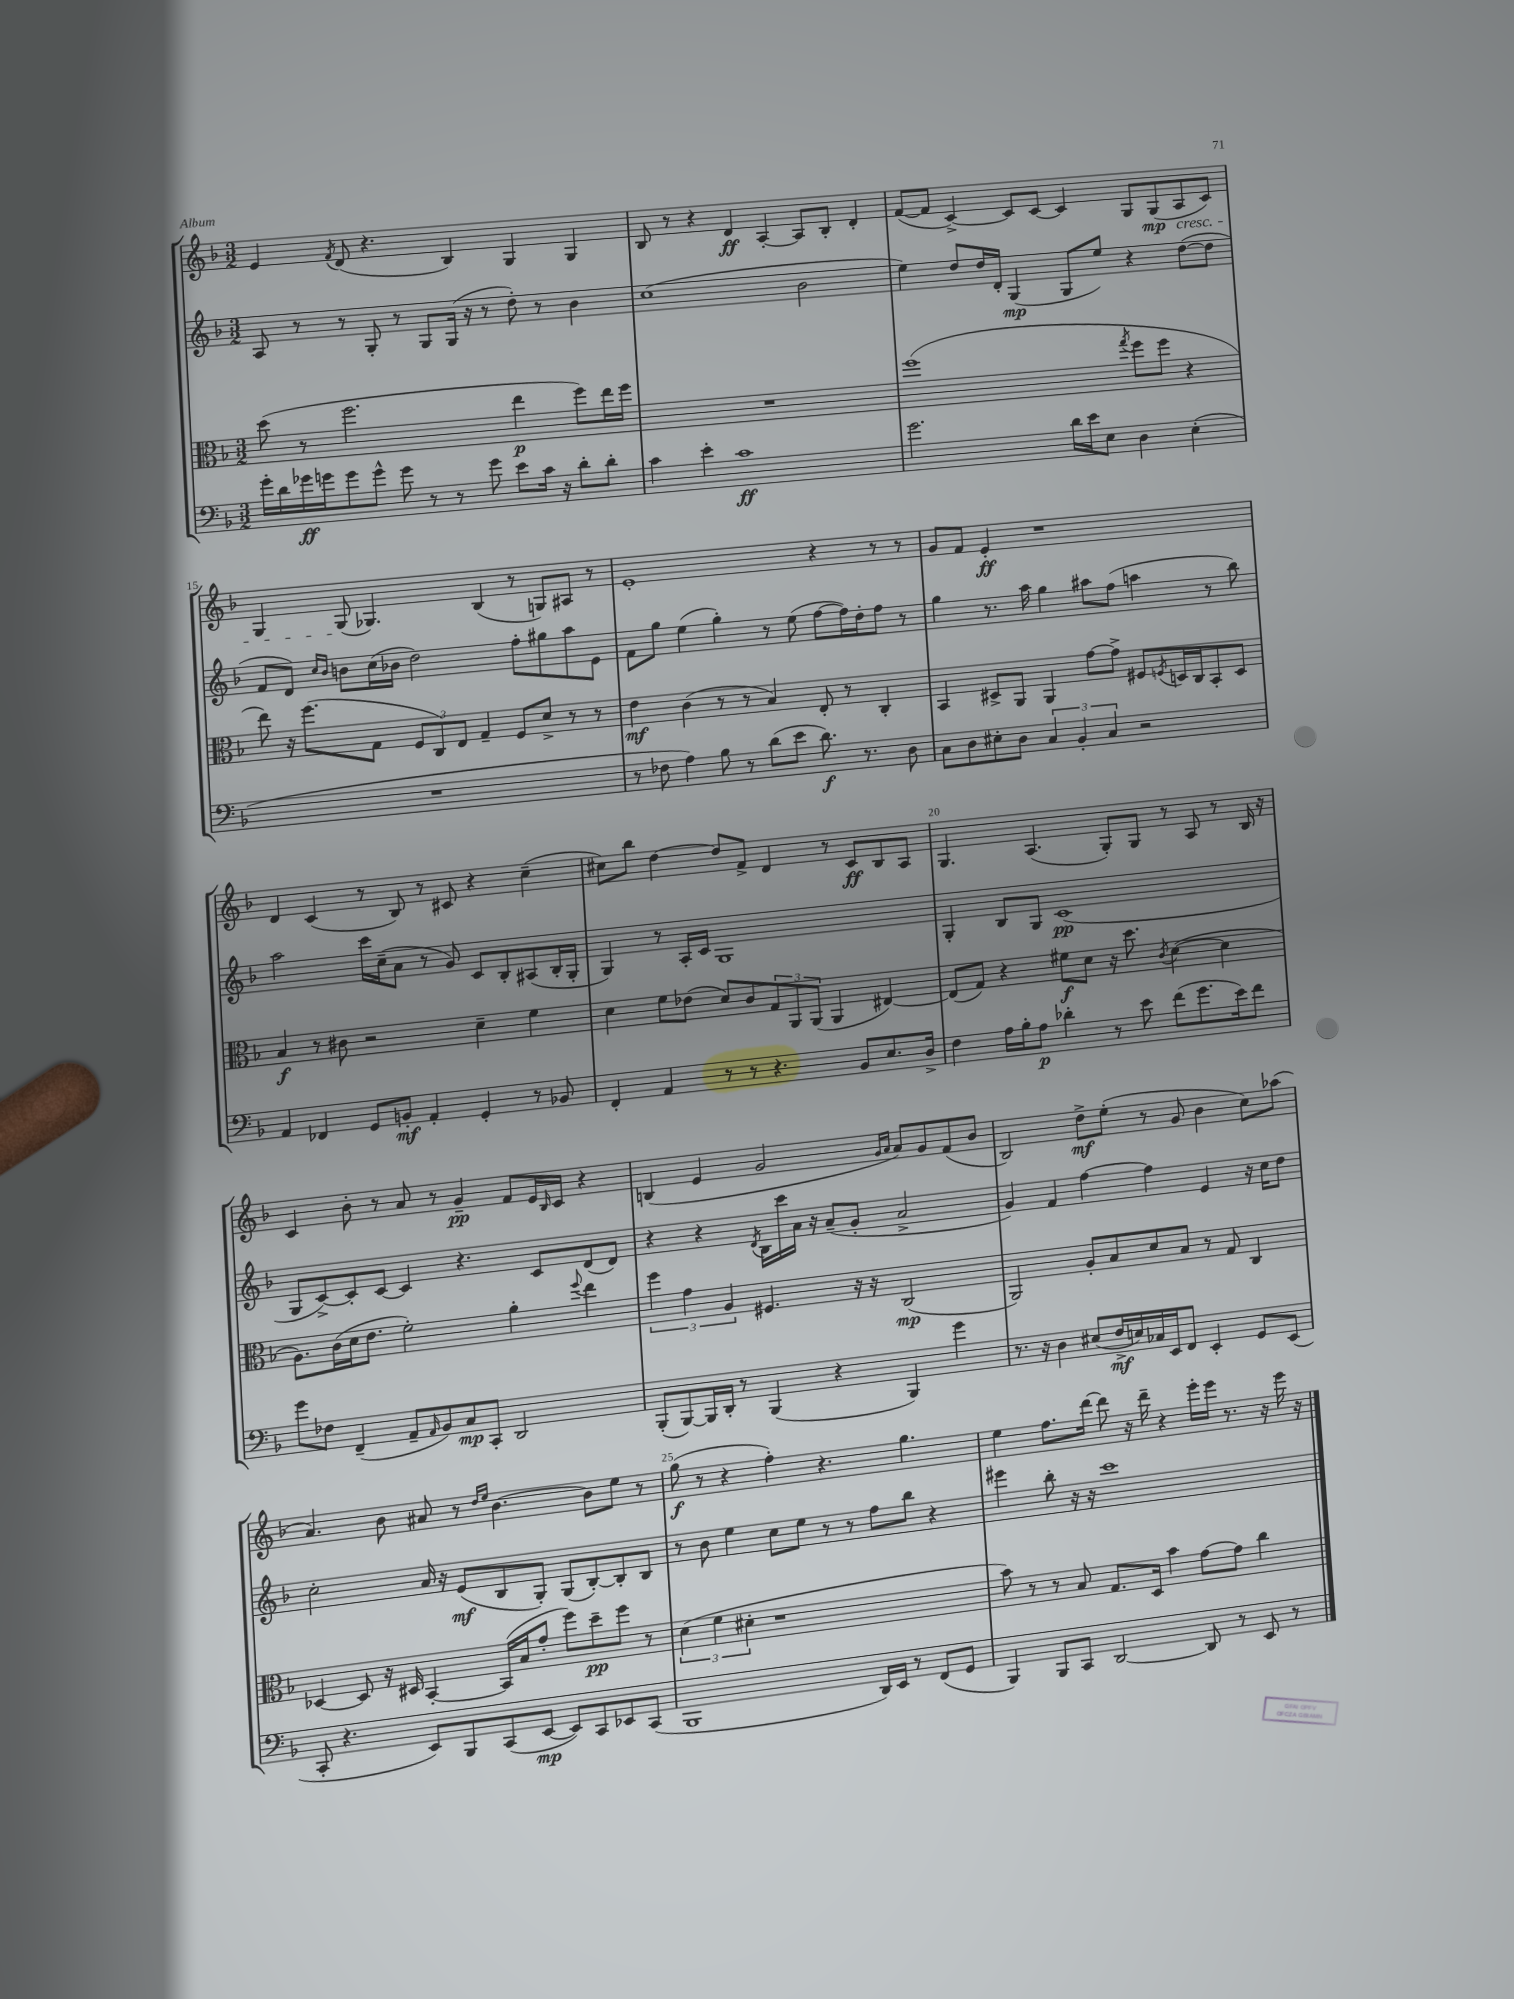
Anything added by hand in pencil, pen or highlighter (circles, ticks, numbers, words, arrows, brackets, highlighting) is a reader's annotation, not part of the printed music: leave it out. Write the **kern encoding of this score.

**kern	**kern	**kern	**kern
*staff4	*staff3	*staff2	*staff1
*clefF4	*clefC3	*clefG2	*clefG2
*k[b-]	*k[b-]	*k[b-]	*k[b-]
*M3/2	*M3/2	*M3/2	*M3/2
16g'\LL	(8dd\	8A/	4e/
16d\	.	.	.
16g-\	8r	8r	.
16g\J	.	.	.
.	.	.	8qf/
8g\	2.ff\	8r	(8d/
8g^^\J	.	8G'/	4.r
8g\	.	8r	.
8r	.	8G/L	.
8r	.	(16G/Jk	4B-/)
.	.	16r	.
8g\	.	8r	.
8e\L	4ee\	8dd'\)	4G/
16c\Jk	.	8r	.
16r	.	.	.
8d'\L	8ff\L)	4b-\	4G/
8d'\J	16ee\L	.	.
.	16ff\JJ	.	.
=	=	=	=
4c\	1.r	(1cc	8B-/
.	.	.	8r
4e'\	.	.	4r
1c	.	.	4d/
.	.	.	[4A'/
.	.	2b-\	8A/]L
.	.	.	8B-'/J
.	.	.	4d'/
=	=	=	=
2.g\	(1ff	4ee\)	([8f/L
.	.	.	8f/]J
.	.	8dd/L	[4c^/)
.	.	16dd/L	.
.	.	16d'/JJ	.
.	.	(4G/	8c/]L
.	.	.	[8c/J
16d\LL	.	8G/L	4c/]
16e\J	.	.	.
8E\J	.	8ee/J)	.
.	8qgg/	.	.
4D\	8ff\L	4r	8G/L
.	8ff\J	.	(8G/
(4E'\	4r	([8dd\L	8A/
.	.	8dd\]J	8c/J)
=	=	=	=
1.r	8ee\)	8f/L	4G/
.	16r	8d/J)	.
.	(8.ff\L	.	.
.	.	16qqcc/LL	.
.	.	16qqb-/JJ	.
.	.	8b\L	(8G/
.	8G\J	(16cc\L	4.G-/)
.	.	16b-\JJ	.
.	12F/L	2dd\)	.
.	12C/)	.	.
.	12E/J	.	.
.	4G~/	.	(4B-/
.	8F/L	8ff'\L	8r
.	8d^/J	8gg#\	8G/L)
.	8r	8aa\	8A#/J
.	8r	8e\J	8r
=	=	=	=
8r	4e\	8f\L	1e'
8F-\	.	8gg\J	.
4A\)	(4c\	(4ee\	.
8B-\	8r	4gg'\)	.
8r	8r	.	.
(8d\L	4B-/)	8r	.
8e\J	.	(8ee\	.
8.d\)	8E'/	[8ff\L	4r
.	8r	16ff\]L)	.
8.r	.	16dd'\J	.
.	4C'/	8ff\J	8r
8D\	.	8r	8r
=	=	=	=
8C\L	4BB-/	4gg\	8g/L
8D\	.	.	8f/J
8E#'\	8D#^/L	8.r	4e'/
8D\J	8AA/J	.	.
.	.	16aa\	.
6C/	4AA/	4gg\	1r
6BB-'/	.	.	.
.	[8g\L	8aa#\L	.
6C/	.	.	.
.	8g^\]J	(8ff\J	.
2r	8F#/L	4aa\	.
.	8qF/	.	.
.	16D/L	.	.
.	16C/J	.	.
.	8BB-'/	8r	.
.	8D/J	8bb-\)	.
=	=	=	=
4AA/	4B-/	2aa\	4d/
4FF-/	8r	.	(4c/
.	8c#\	.	.
8GG/L	2r	16ccc\LL	8r
.	.	(16cc~\J	.
8BB'/J	.	8a\J	8B-/)
4AA'/	.	8r	8r
.	.	8g/)	8c#/
4GG'/	4d~\	8c/L	4r
.	.	8B-'/	.
8r	4f\	(8A#/	(4cc~\
8BB-/	.	16B-'/L	.
.	.	16G'/JJ	.
=	=	=	=
4FF'/	4d\	4G/)	8cc#\L)
.	.	.	8bb-\J
4AA/	8f\L	8r	[4dd\
.	(8e-\J	16A'/LL	.
.	.	16c/JJ	.
8r	8d/L)	1G	8dd/]L
8r	8c/	.	8f^/J
4.r	12G/	.	4d/
.	12AA/	.	.
.	(12AA/J	.	.
.	4AA/	.	8r
8BB-/L	.	.	8c/L
8.E/	[4E#/)	.	8B-/
.	.	.	8A/J
16D^/Jk	.	.	.
=	=	=	=
4F\	(8E#/]L	4G'/	4.G/
.	8G/J)	.	.
16A\LL	4r	8B-/L	.
16B-'\J	.	.	.
8A\J	.	8G/J	(4.A/
4d-'\	8f#\L	(1c	.
.	8d\J	.	.
8r	16r	.	8G'/L)
.	8.dd\	.	.
8e\	.	.	8G/J
.	8qc/	.	.
(8f\L	([4d\	.	8r
8.g\	.	.	8A/
.	4d\]	.	8r
16e\k)	.	.	.
8f\J	.	.	16B-/
.	.	.	16r
=	=	=	=
8g\L	8.A\L)	8G/L	4c/
8F-\J	.	[8c^/)	.
.	(16c\L	.	.
(4FF~/	16d\J	8c'/]	8b-'\
.	8.e\J	.	.
.	.	[8c/J	8r
8AA~/L	2f'\)	4c/]	8a/
16qqAA/	.	.	.
8BB-/)	.	.	8r
8C/	.	4.r	4g~/
8CC'/J	.	.	.
2DD/	4a'\	.	8f/L
.	.	8c/L	16e/L
.	.	.	16qqB-/
.	.	.	16c/JJ
.	8qqff/	.	.
.	4ee\	(8d/	4r
.	.	8d/J)	.
=	=	=	=
(8BBB-'/L	6ff\	4r	(4B/
[8BBB-/)	.	.	.
.	6g\	.	.
16BBB-/]L	.	4r	4e/
16DD'/JJ	.	.	.
.	6A/	.	.
8r	.	.	.
.	.	8qd/	.
(4BBB-/	4.F#/	16B-\LL	2g/
.	.	16ccc\	.
.	.	16a\JJ	.
.	.	16r	.
4r	.	(8a~/L	.
.	16r	8g'/J	.
.	16r	.	.
.	.	.	16qqg/LL
.	.	.	16qqa/JJ
4BBB-/)	(2C/	2a^/	8a/L)
.	.	.	8g/
4g\	.	.	(8f/
.	.	.	8b-/J
=	=	=	=
8.r	2AA/)	4g/)	2B-/)
16r	.	.	.
4D\	.	4f/	.
(8E#/L	8A'/L	[4ff\	8dd^\L
16F^/L	8B-/	.	(8ee'\J
16E/)	.	.	.
16C-/	8d/	4ff\]	8r
16EE/J	.	.	.
8FF/J	8B-/J	.	8g/
4EE'/	8r	4e/	4b-\
.	8G/	.	.
8GG/L	4C/	16r	8cc\L)
.	.	16cc\LK	.
(8EE/J	.	8dd\J	(8aa-\J
=	=	=	=
8CC'/	[4D-/	2cc'\	4.a/)
4.r	.	.	.
.	8D-/]	.	.
.	16r	.	8b-\
.	16D#/	.	.
8EE/L)	[4BB-'/	16a/	8a#/
.	.	16r	.
8BBB-/	.	(8e/L	8r
.	.	.	16qqdd/LL
.	.	.	16qqee/JJ
(8CC/	(16BB-/]LL	8B-/	[4.b-\
.	16B-/J	.	.
[8EE/J	8g'/J	8G'/J)	.
8EE/]L)	8ff\L)	(8G/L	.
8CC/	8dd~\	[8B-'/)	8b-\]L
8EE-/	8ff\J	8B-'/]	8ee\J
(8CC/J	8r	8B-/J	8r
=	=	=	=
1BBB-	(6d\	8r	(8gg\
.	.	8b-\	8r
.	6f\	.	.
.	.	4ee\	4r
.	6d#'\	.	.
.	1r	8cc\L	4ff'\)
.	.	8ee\J	.
.	.	8r	4.r
.	.	8r	.
16DD/LL)	.	8ff\L	.
16EE/JJ	.	.	.
8r	.	8bb-\J	4.gg\
(8FF/L	.	4r	.
8GG/J	.	.	.
=	=	=	=
4BBB-/)	8b-\)	4eee#\	4ee\
.	8r	.	.
8BBB-/L	8r	8bb-'\	8.ff\L
8CC/J	8B-/	16r	.
.	.	16r	[16ddd\Jk
[2DD/	8.G/L	1ccc	8ddd\]
.	.	.	16r
.	16D/Jk	.	16ddd~\
.	4b-\	.	4r
8DD/]	[8g\L	.	16eee'\LL
.	.	.	16eee\JJ
8r	8g\]J	.	8.r
8EE/	4cc\	.	.
.	.	.	16r
8r	.	.	16eee\
.	.	.	16r
==	==	==	==
*-	*-	*-	*-
